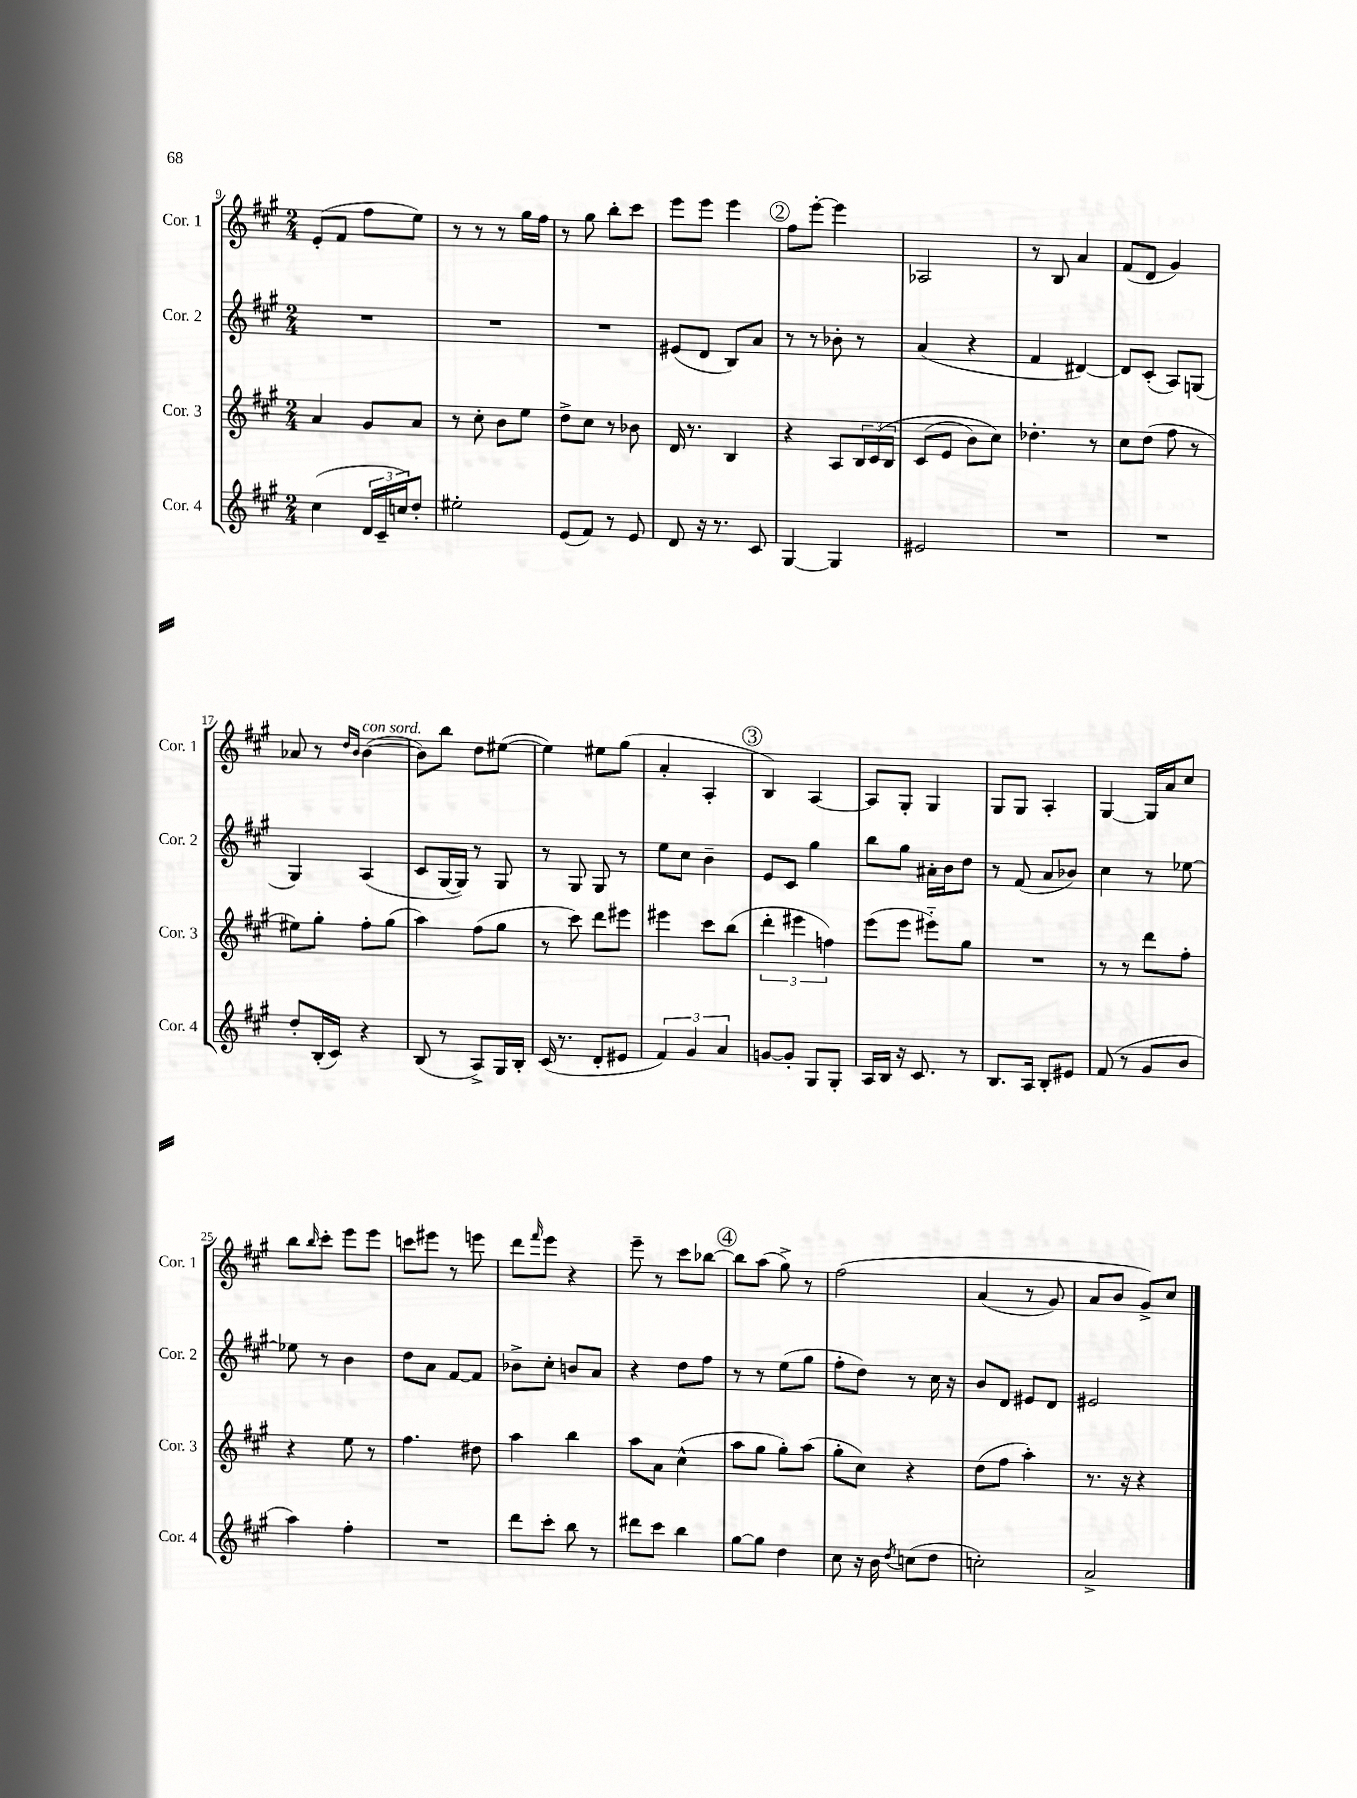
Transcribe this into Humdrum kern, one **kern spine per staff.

**kern	**kern	**kern	**kern
*staff4	*staff3	*staff2	*staff1
*clefG2	*clefG2	*clefG2	*clefG2
*k[f#c#g#]	*k[f#c#g#]	*k[f#c#g#]	*k[f#c#g#]
*M2/4	*M2/4	*M2/4	*M2/4
(4cc#	4a	2r	(8e'
.	.	.	8f#
24d	8g#	.	8ff#
24c#~	.	.	.
24cc)	.	.	.
8dd'	8a	.	8ee)
=	=	=	=
2ee#'	8r	2r	8r
.	8cc#'	.	8r
.	8b	.	8r
.	8ee	.	16gg#
.	.	.	16ff#
=	=	=	=
(8e	8dd^	2r	8r
8f#)	8cc#	.	8gg#
8r	8r	.	8bb'
8e	8b-	.	8ccc#
=	=	=	=
8d	16d	(8e#	8eee
.	8.r	.	.
16r	.	8d	8eee
8.r	.	.	.
.	4B	8B)	4eee
8c#	.	8a	.
=	=	=	=
[4G#	4r	8r	8ff#
.	.	8r	[8eee'
4G#]	8A	8b-'	4eee]
.	24B	8r	.
.	&(24c#	.	.
.	24B	.	.
=	=	=	=
2e#	(8c#	(4a	2A-
.	8e	.	.
.	8b)	4r	.
.	8cc#&)	.	.
=	=	=	=
2r	4.dd-'	4f#	8r
.	.	.	8B
.	.	[4d#)	4a
.	8r	.	.
=	=	=	=
2r	8cc#	8d#]	(8f#
.	(8dd	(8c#'	8d
.	8ff#	8A)	4g#)
.	8r	(8G	.
=	=	=	=
8dd'	8ee#)	4G#)	8a-
(16B'	8gg#'	.	8r
16c#)	.	.	.
.	.	.	16qqdd
.	.	.	16qqb
4r	8ff#'	(4A	([4b
.	(8gg#	.	.
=	=	=	=
(8B	4aa)	8c#	8b])
8r	.	[16G#	8bb
.	.	16G#])	.
8A^)	(8ff#	8r	8dd
16G#	8gg#	8G#	([8ee#
16B'	.	.	.
=	=	=	=
(16c#	8r	8r	4ee#])
8.r	.	.	.
.	8ccc#)	8G#	.
8d'	8ddd	8G#	8ee#
8e#	8eee#	8r	(8gg#
=	=	=	=
6f#)	4eee#	8ee	4a'
.	.	8cc#	.
6g#	.	.	.
.	8ccc#	4b~	4A'
6a	.	.	.
.	(8bb	.	.
=	=	=	=
[8g	6ddd'	8e	4B)
8g']	.	8c#	.
.	6eee#	.	.
8G#	.	4gg#	[4A
.	6ff)	.	.
8G#'	.	.	.
=	=	=	=
16A	(8eee	8bb	8A]
16B	.	.	.
16r	8eee	8gg#	8G#'
8.c#	.	.	.
.	8eee#'~)	16a#'	4G#
.	.	16b	.
8r	8gg#	8dd	.
=	=	=	=
8.B	2r	8r	8G#
.	.	(8f#	8G#
16A	.	.	.
8B'	.	8a	4A'
8e#	.	8b-)	.
=	=	=	=
(8f#	8r	4cc#	[4G#
8r	8r	.	.
8g#	8ddd	8r	16G#]
.	.	.	16a
8b	8ff#'	[8ee-	8cc#
=	=	=	=
4aa)	4r	8ee-]	8bb
.	.	.	16qqbb
.	.	8r	8ccc#'
4ff#'	8ee	4b	8eee
.	8r	.	8eee
=	=	=	=
2r	4.ff#	8dd	8ccc
.	.	8a	8eee#
.	.	[8f#	8r
.	8dd#	8f#]	8eee
=	=	=	=
8ddd	4aa	8b-^	8ddd
.	.	.	16qqfff#
8ccc#'	.	8cc#'	8eee
8bb	4bb	8b	4r
8r	.	8a	.
=	=	=	=
8ddd#	8aa	4r	8eee~
8ccc#	8a	.	8r
4bb	(4cc#^^	8dd	8ccc#
.	.	8ff#	[8bb-
=	=	=	=
[8gg#	8aa	8r	8bb-]
8gg#]	8gg#	8r	(8aa
4dd	8gg#')	(8ee	8gg#^)
.	(8aa	8gg#	8r
=	=	=	=
8cc#	8gg#'	8ff#'	&(2ff#
16r	8cc#)	8dd)	.
16b	.	.	.
8qdd	.	.	.
(8cc	4r	8r	.
8dd	.	16cc#	.
.	.	16r	.
=	=	=	=
2cc')	(8dd	8b	(4a
.	8ff#	8d	.
.	4aa')	8e#	8r
.	.	8d	8g#)
=	=	=	=
2a^	8.r	2e#	8a
.	.	.	8b
.	16r	.	.
.	4r	.	8g#^&)
.	.	.	8cc#
==	==	==	==
*-	*-	*-	*-
